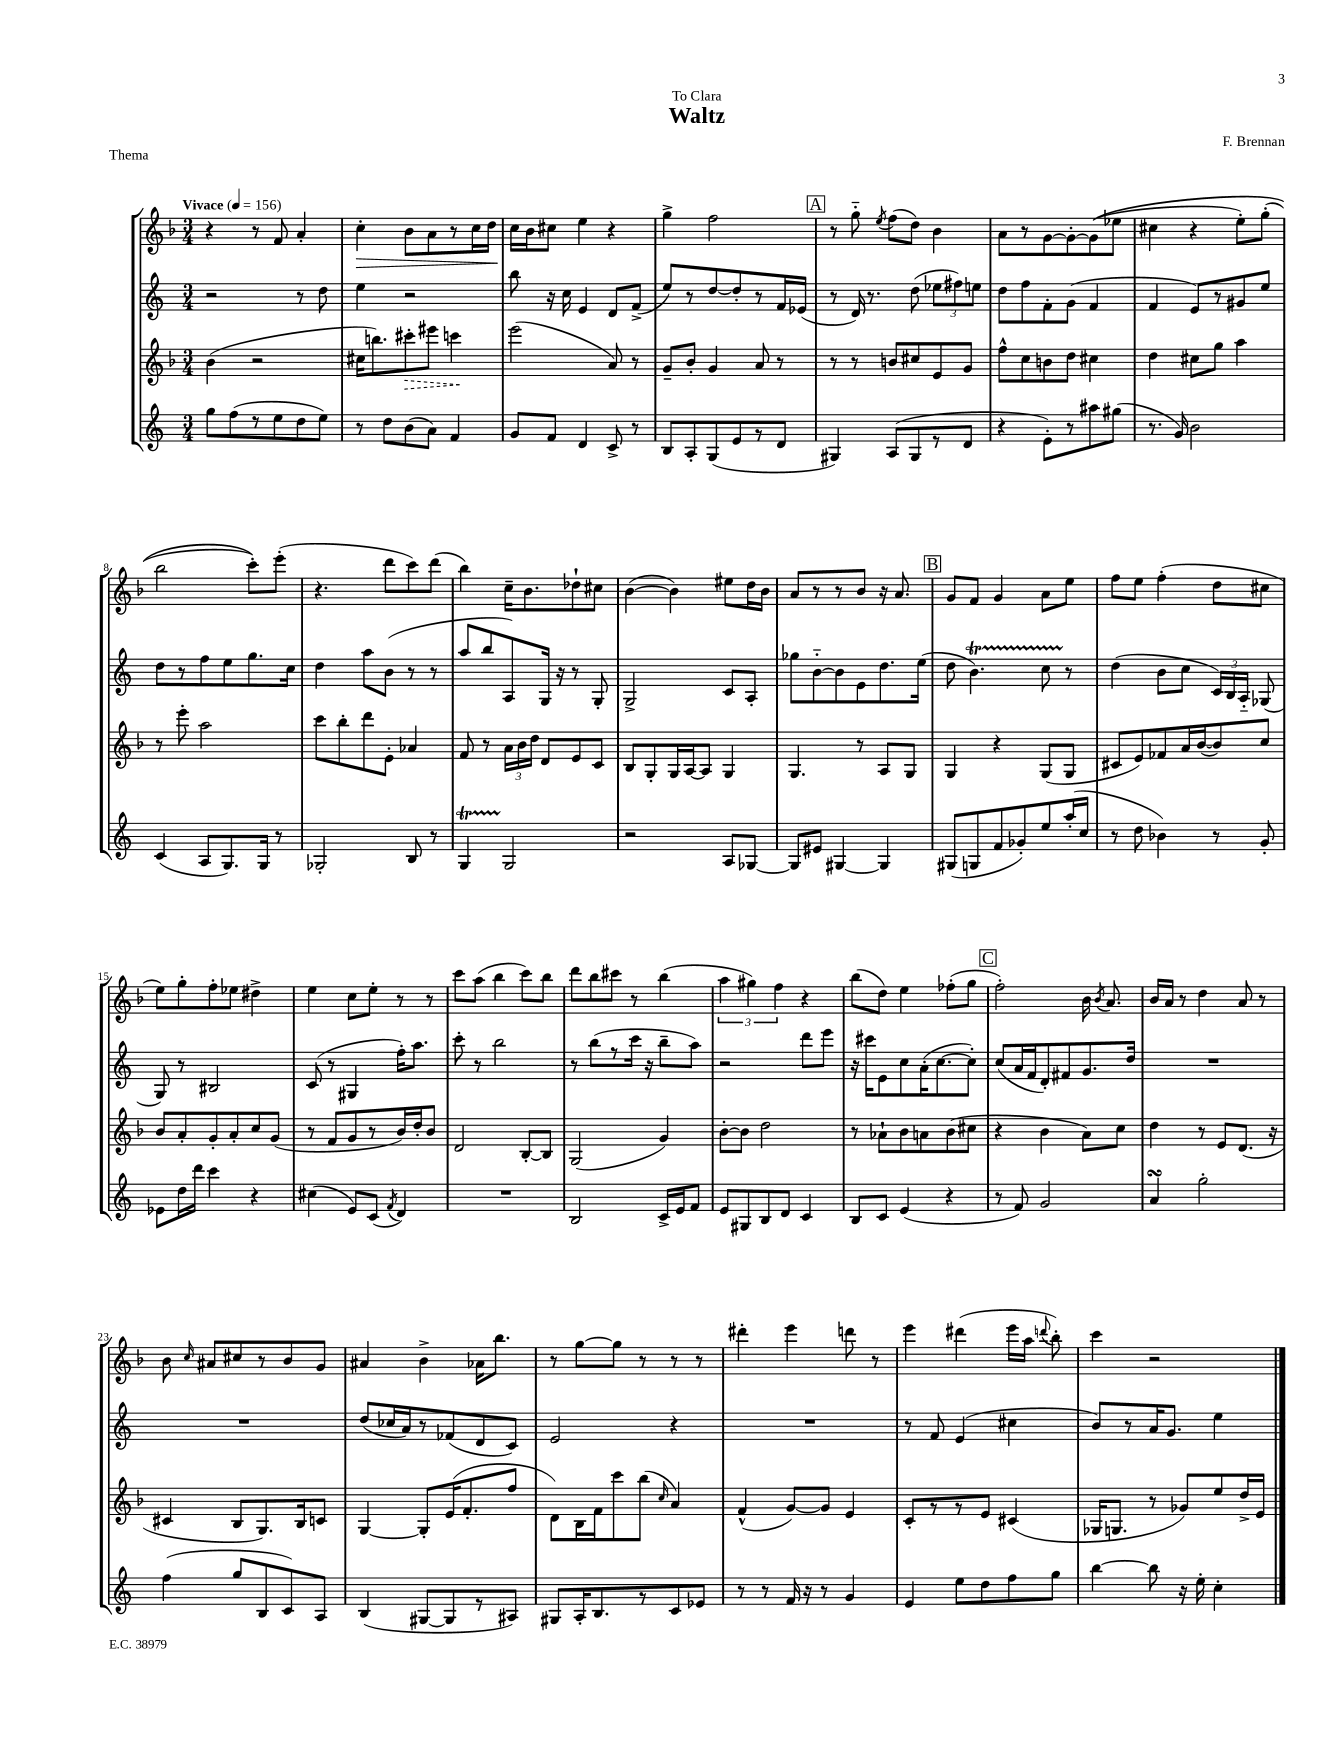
\header { title = "Waltz" composer = "F. Brennan" dedication = "To Clara" piece = "Thema" }
<<
\new StaffGroup <<
\new Staff = "s0" {
    \clef treble \key f \major \numericTimeSignature \time 3/4 \tempo "Vivace" 4 = 156
    \autoBeamOff r4 r8 f'8 a'4-. |
    c''4-.\> bes'8[ a'8 r8 c''16 d''16] |
    c''16[\! bes'16 cis''8] e''4 r4 |
    g''4-> f''2 |
    \mark \markup { \box "A" } r8 g''8-_ \acciaccatura { e''8 } f''8[( d''8]) bes'4 |
    a'8[ r8 g'8~ g'8~-. g'8(\( ees''8] |
    cis''4 r4 e''8[-.) g''8]-.( |
    bes''2 c'''8[-.)\) e'''8]-.( |
    r4. d'''8[ c'''8) d'''8]( |
    bes''4) c''16[-- bes'8. des''8-! cis''8] |
    bes'4~( bes'4) eis''8[ d''16 bes'16] |
    a'8[ r8 r8 bes'8] r16 a'8. |
    \mark \markup { \box "B" } g'8[ f'8] g'4 a'8[ e''8] |
    f''8[ e''8] f''4-.( d''8[ cis''8] |
    e''8[) g''8-. f''8-. ees''8] dis''4-> |
    e''4 c''8[ e''8]-. r8 r8 |
    c'''8[ a''8]( bes''4 c'''8[) bes''8] |
    d'''8[ bes''8 cis'''8] r8 bes''4( |
    \tuplet 3/2 { a''4 gis''4) f''4 } r4 |
    bes''8[( d''8]) e''4 fes''8[-.( g''8] |
    \mark \markup { \box "C" } f''2-.) bes'16 \acciaccatura { bes'8 } a'8. |
    bes'16[ a'16] r8 d''4 a'8 r8 |
    bes'8 \grace { c''16 } ais'8[ cis''8 r8 bes'8 g'8] |
    ais'4 bes'4-> aes'16[ bes''8.] |
    r8 g''8[~ g''8] r8 r8 r8 |
    dis'''4-. e'''4 d'''8 r8 |
    e'''4 dis'''4( e'''16[ a''16] \appoggiatura { d'''8 } bes''8-.) |
    c'''4 r2 \bar "|." |
}
\new Staff = "s1" {
    \clef treble \key c \major \numericTimeSignature \time 3/4
    \autoBeamOff r2 r8 d''8 |
    e''4 r2 |
    b''8 r16 c''16 e'4 d'8[ f'8]->( |
    e''8[) r8 d''8~ d''8-. r8 f'16 ees'16]( |
    \mark \markup { \box "A" } r8 d'16) r8. d''8( \tuplet 3/2 { ees''8[ fis''8) e''8] } |
    d''8[ f''8 f'8-. g'8]( f'4 |
    f'4 e'8[) r8 gis'8 e''8] |
    d''8[ r8 f''8 e''8 g''8. c''16] |
    d''4 a''8[ b'8]( r8 r8 |
    a''8[ b''8 a8) g16] r16 r8 g8-. |
    g2-> c'8[ a8]-. |
    ges''8[ b'8~-_ b'8 e'8 d''8. e''16]( |
    \mark \markup { \box "B" } d''8 b'4.\startTrillSpan) c''8 r8\stopTrillSpan |
    d''4( b'8[ c''8] \tuplet 3/2 { c'16[) b16 a16]-_ } ges8( |
    g8) r8 bis2 |
    c'8( r8 gis4 f''16[-.) a''8.] |
    c'''8-. r8 b''2 |
    r8 b''8[( r8 c'''16] r16 b''8[-- a''8]) |
    r2 d'''8[ e'''8] |
    r16 cis'''16[ e'8 c''8 a'16-.( c''8.~ c''8]-.) |
    \mark \markup { \box "C" } c''8[( a'16 f'16 d'8-.) fis'8 g'8. d''16] |
    R2. |
    R2. |
    d''8[( ces''16 a'16) r8 fes'8( d'8 c'8]) |
    e'2 r4 |
    R2. |
    r8 f'8 e'4( cis''4 |
    b'8[) r8 a'16 g'8.] e''4 \bar "|." |
}
\new Staff = "s2" {
    \clef treble \key f \major \numericTimeSignature \time 3/4
    \autoBeamOff bes'4( r2 |
    cis''16[ b''8.) \once \override Hairpin.style = #'dashed-line cis'''8-.\> eis'''8] c'''4\! |
    e'''2( a'8) r8 |
    g'8[-- bes'8]-. g'4 a'8 r8 |
    \mark \markup { \box "A" } r8 r8 b'8[ cis''8 e'8 g'8] |
    f''8[-^ c''8 b'8 d''8] cis''4 |
    d''4 cis''8[ g''8] a''4 |
    r8 e'''8-. a''2 |
    c'''8[ bes''8-. d'''8 e'8]-. aes'4 |
    f'8 r8 \tuplet 3/2 { a'16[ bes'16 d''16] } d'8[ e'8 c'8] |
    bes8[ g8-. g16 a16~ a8] g4 |
    g4. r8 a8[ g8] |
    \mark \markup { \box "B" } g4 r4 g8[( g8] |
    cis'8[ e'8) fes'8 a'16 bes'16~( bes'8) c''8] |
    bes'8[ a'8-. g'8-. a'8-. c''8 g'8]( |
    r8 f'8[ g'8 r8 bes'16) d''16-. bes'8] |
    d'2 bes8[~-. bes8] |
    g2( g'4) |
    bes'8[~-. bes'8] d''2 |
    r8 aes'8[-! bes'8 a'8 bes'8( cis''8] |
    \mark \markup { \box "C" } r4 bes'4 a'8[) c''8] |
    d''4 r8 e'8[ d'8.]( r16 |
    cis'4 bes8[ g8.) bes16 c'8] |
    g4~ g8[-. e'16( f'8.-. f''8] |
    d'8[) bes16 f'16 c'''8 bes''8]( \grace { c''16 } a'4) |
    f'4-^( g'8[~) g'8] e'4 |
    c'8[-. r8 r8 e'8] cis'4( |
    ges16[ g8.] r8 ges'8[) e''8 d''16-> e'16] \bar "|." |
}
\new Staff = "s3" {
    \clef treble \key c \major \numericTimeSignature \time 3/4
    \autoBeamOff g''8[ f''8( r8 e''8 d''8 e''8]) |
    r8 d''8[ b'8( a'8]) f'4 |
    g'8[ f'8] d'4 c'8-> r8 |
    b8[ a8-. g8( e'8 r8 d'8] |
    \mark \markup { \box "A" } gis4) a8[( gis8 r8 d'8] |
    r4 e'8[-.) r8 ais''8 gis''8]( |
    r8. g'16) b'2 |
    c'4( a8[ g8.) g16] r8 |
    ges2-. b8 r8 |
    g4\startTrillSpan g2\stopTrillSpan |
    r2 a8[ ges8]~ |
    ges8[ eis'8] gis4~ gis4 |
    \mark \markup { \box "B" } gis8[( g8 f'8 ges'8-.) e''8 a''16-.( c''16] |
    r8 d''8 bes'4) r8 g'8-. |
    ees'8[ d''16 d'''16] c'''4 r4 |
    cis''4( e'8[) c'8]( \acciaccatura { f'8 } d'4) |
    R2. |
    b2 c'16[-> e'16 f'8] |
    e'8[ gis8 b8 d'8] c'4 |
    b8[ c'8] e'4( r4 |
    \mark \markup { \box "C" } r8 f'8) g'2 |
    a'4\turn g''2-. |
    f''4( g''8[ b8 c'8) a8] |
    b4( gis8[~ gis8 r8 ais8]) |
    gis8[ a16-. b8. r8 c'8 ees'8] |
    r8 r8 f'16 r16 r8 g'4 |
    e'4 e''8[ d''8 f''8 g''8] |
    b''4~ b''8 r16 e''16-. c''4-. \bar "|." |
}
>>
>>
